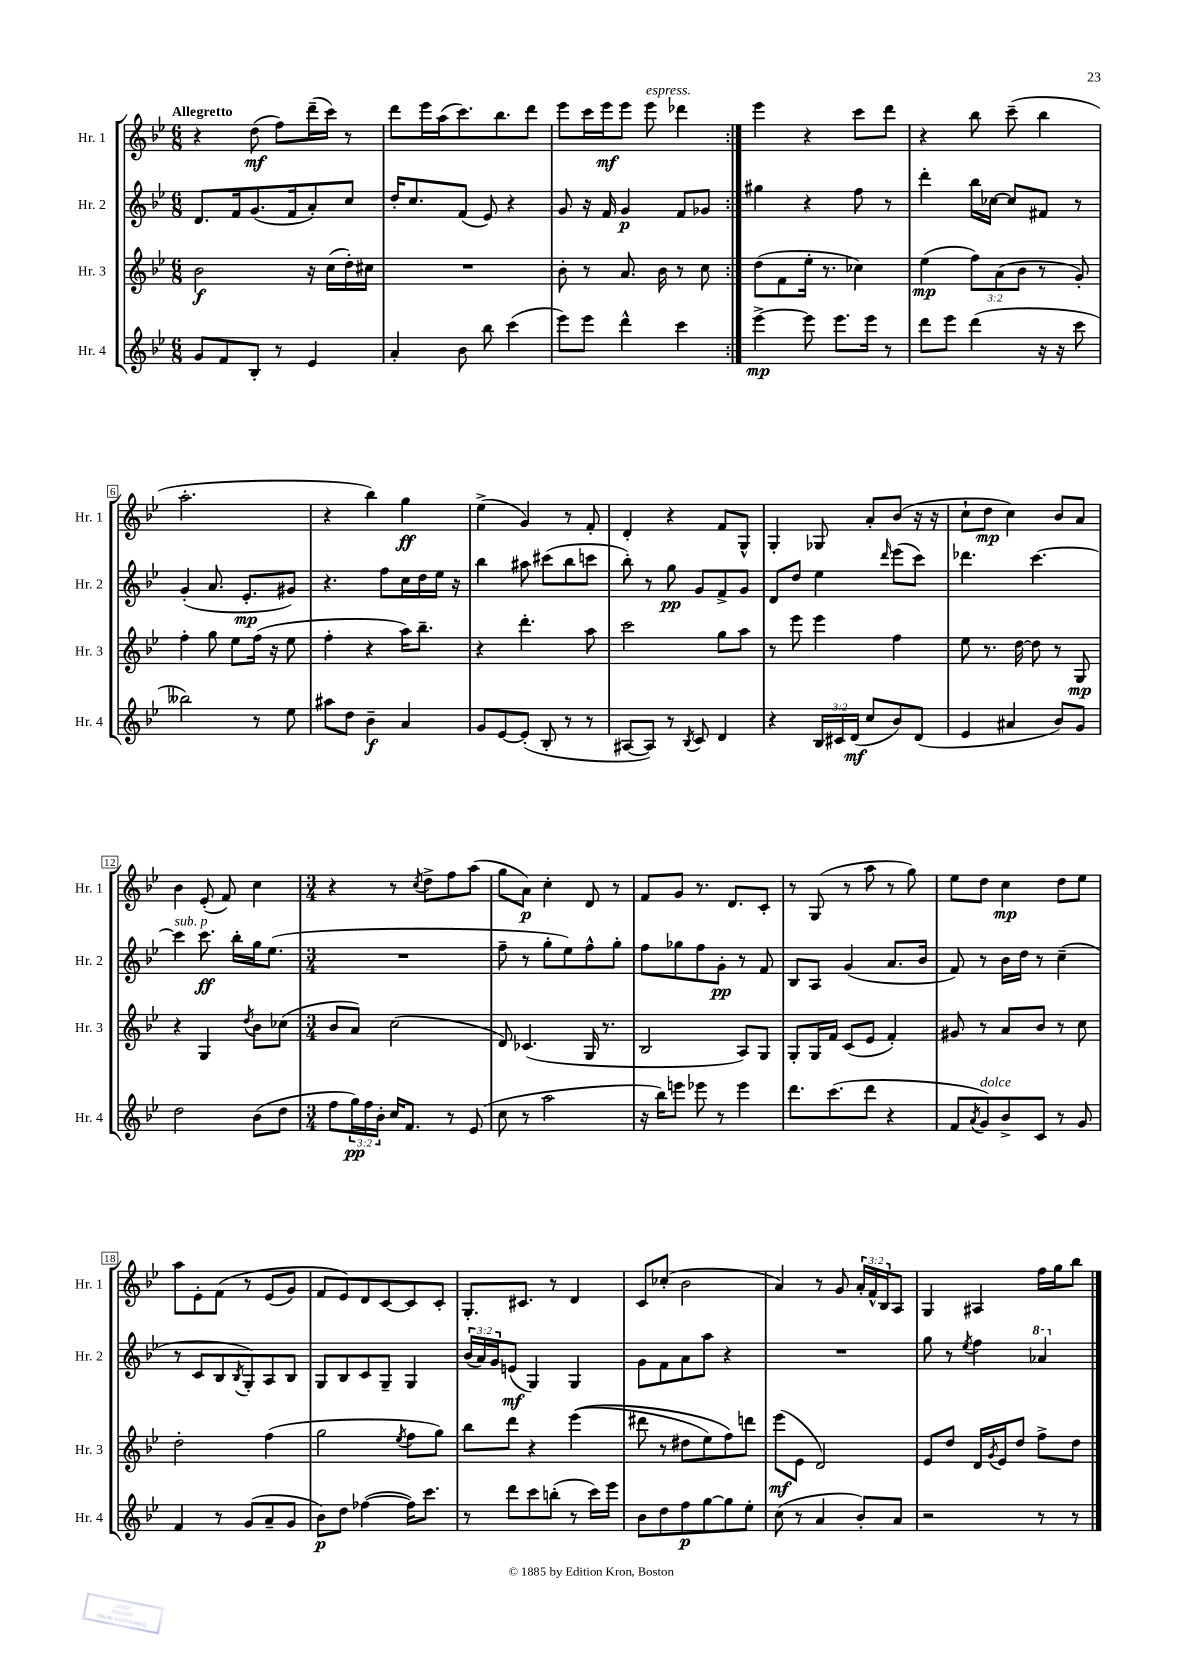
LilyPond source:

<<
\new StaffGroup <<
\new Staff = "s0" \with { instrumentName = "Hr. 1" shortInstrumentName = "Hr. 1" } {
    \clef treble \key bes \major \numericTimeSignature \time 6/8 \override Staff.TupletNumber.text = #tuplet-number::calc-fraction-text \tempo "Allegretto"
    \repeat volta 2 { r4 d''8\mf( f''8) d'''16--( c'''16) r8 |
    d'''8 ees'''16 a''16( c'''8.) bes''8. d'''8 |
    ees'''8 c'''16 ees'''16\mf ees'''8 ees'''8^\markup { \italic "espress." } des'''4 | }
    ees'''4 r4 c'''8 d'''8 |
    r4 bes''8 c'''8--( bes''4 |
    a''2.-. |
    r4 bes''4) g''4\ff |
    ees''4->( g'4) r8 f'8-. |
    d'4-. r4 f'8 g8-^ |
    g4-. ges8 a'8-. bes'8( r16 r16 |
    c''8-! d''8\mp c''4) bes'8 a'8 |
    bes'4 ees'8-.( f'8) c''4 |
    \numericTimeSignature \time 3/4 r4 r8 \acciaccatura { c''8 } d''8-> f''8 a''8( |
    g''8 a'8\p) c''4-. d'8 r8 |
    f'8 g'8 r8. d'8. c'8-. |
    r8 g8( r8 a''8 r8 g''8) |
    ees''8 d''8 c''4\mp d''8 ees''8 |
    a''8 ees'8-. f'8\( r8 ees'8( g'8) |
    f'8 ees'8\) d'8 c'8~ c'8 c'8-. |
    g8.-. cis'8. r8 d'4 |
    c'8 ces''8-.( bes'2 |
    a'4) r8 g'8 \tuplet 3/2 { a'16-. f'16-^ bes16 } a8 |
    g4 ais4 f''16 g''16 bes''8 \bar "|." |
}
\new Staff = "s1" \with { instrumentName = "Hr. 2" shortInstrumentName = "Hr. 2" } {
    \clef treble \key bes \major \numericTimeSignature \time 6/8 \override Staff.TupletNumber.text = #tuplet-number::calc-fraction-text
    \repeat volta 2 { d'8. f'16 g'8.( f'16 a'8-.) c''8 |
    d''16-. c''8. f'8( ees'8) r4 |
    g'8 r16 f'16 g'4\p f'8 ges'8 | }
    gis''4 r4 f''8 r8 |
    d'''4-. bes''16 ces''16~ ces''8 fis'8 r8 |
    g'4-.( a'8. ees'8.-.\mp gis'8) |
    r4. f''8 c''16 d''16 ees''16 r16 |
    bes''4 ais''8 cis'''8( bes''8 c'''8 |
    bes''8-.) r8 g''8\pp g'8 f'8-> g'8 |
    d'8 d''8 ees''4 \grace { d'''16 } ees'''8( c'''8) |
    des'''4. c'''4.~ |
    c'''4^\markup { \italic "sub. p" } c'''8.\ff bes''16-. g''16 ees''8.( |
    \numericTimeSignature \time 3/4 R2. |
    f''8-- r8 g''8-. ees''8) f''8-^ g''8-. |
    f''8 ges''8 f''8 g'8-.\pp r8 f'8 |
    bes8 a8 g'4( a'8. bes'16 |
    f'8) r8 bes'16 d''16 r8 c''4--( |
    r8 c'8 bes8 \acciaccatura { bes8 } g8-.) a8 bes8 |
    g8 bes8 c'8 g8-- g4 |
    \tuplet 3/2 { bes'16( a'16) g'16 } e'8\mf( g4) g4 |
    g'8 f'8 a'8 a''8 r4 |
    R2. |
    g''8 r8 \acciaccatura { ees''8 } f''4 \ottava #1 aes''4 \ottava #0 \bar "|." |
}
\new Staff = "s2" \with { instrumentName = "Hr. 3" shortInstrumentName = "Hr. 3" } {
    \clef treble \key bes \major \numericTimeSignature \time 6/8 \override Staff.TupletNumber.text = #tuplet-number::calc-fraction-text
    \repeat volta 2 { bes'2\f r16 c''16( d''16-.) cis''16 |
    R2. |
    bes'8-. r8 a'8. bes'16 r8 c''8 | }
    d''8( f'8 ees''16-. r8. ces''4) |
    ees''4\mp( \tuplet 3/2 { f''8) a'8( bes'8 } r8 g'8-.) |
    f''4-. g''8 ees''8 f''16( r16 ees''8 |
    f''4-. r4 a''16) bes''8.-- |
    r4 d'''4.-. a''8 |
    c'''2 g''8 a''8 |
    r8 ees'''8 ees'''4 f''4 |
    ees''8 r8. d''16~ d''8 r8 g8\mp |
    r4 g4 \acciaccatura { d''8 } bes'8 ces''8( |
    \numericTimeSignature \time 3/4 bes'8 a'8) c''2( |
    d'8) ces'4.( g16 r8. |
    bes2 a8) g8 |
    g8-. g16 f'16 c'8( ees'8 f'4-.) |
    gis'8 r8 a'8 bes'8 r8 c''8 |
    d''2-. f''4( |
    g''2 \acciaccatura { ees''8 } f''8 g''8) |
    bes''8 d'''8 r4 ees'''4(\( |
    dis'''8 r8 dis''8 ees''8) f''8\) d'''8 |
    ees'''8\mf( ees'8 d'2) |
    ees'8 d''8 d'16 \acciaccatura { g'8 } ees'16 d''8 f''8-> d''8 \bar "|." |
}
\new Staff = "s3" \with { instrumentName = "Hr. 4" shortInstrumentName = "Hr. 4" } {
    \clef treble \key bes \major \numericTimeSignature \time 6/8 \override Staff.TupletNumber.text = #tuplet-number::calc-fraction-text
    \repeat volta 2 { g'8 f'8 bes8-. r8 ees'4 |
    a'4-. bes'8 bes''8 c'''4( |
    ees'''8) ees'''8 d'''4-^ c'''4 | }
    ees'''4~->\mp ees'''8 ees'''8. ees'''16 r8 |
    d'''8 ees'''8 d'''4( r16 r16 c'''8 |
    beses''2) r8 ees''8 |
    ais''8 d''8 bes'4--\f a'4 |
    g'8 ees'8~ ees'8-.( bes8-. r8 r8 |
    ais8~ ais8) r8 \acciaccatura { bes8 } c'8 d'4 |
    r4 \tuplet 3/2 { bes16 cis'16 d'16\mf( } c''8 bes'8) d'8( |
    ees'4 ais'4 bes'8) g'8 |
    d''2 bes'8( d''8 |
    \numericTimeSignature \time 3/4 f''8 \tuplet 3/2 { g''16\pp) f''16 bes'16-. } c''16 f'8. r8 ees'8( |
    c''8 r8 a''2 |
    r16 bes''16) e'''8 ees'''8 r8 ees'''4 |
    d'''8. c'''8.( d'''8 r4 |
    f'8 \acciaccatura { a'8 } g'8^\markup { \italic "dolce" }) bes'8-> c'8 r8 g'8 |
    f'4 r8 g'8( a'8-- g'8 |
    bes'8\p) d''8 fes''4~( fes''16) c'''8. |
    r8 d'''8 c'''8 b''8-.( r8 c'''16) ees'''16 |
    bes'8 d''8 f''8\p g''8~ g''8 ees''8-. |
    c''8( r8 a'4 bes'8-.) a'8 |
    r2 r8 r8 \bar "|." |
}
>>
>>
\layout { \context { \Score \override BarNumber.stencil = #(make-stencil-boxer 0.1 0.3 ly:text-interface::print) } }
